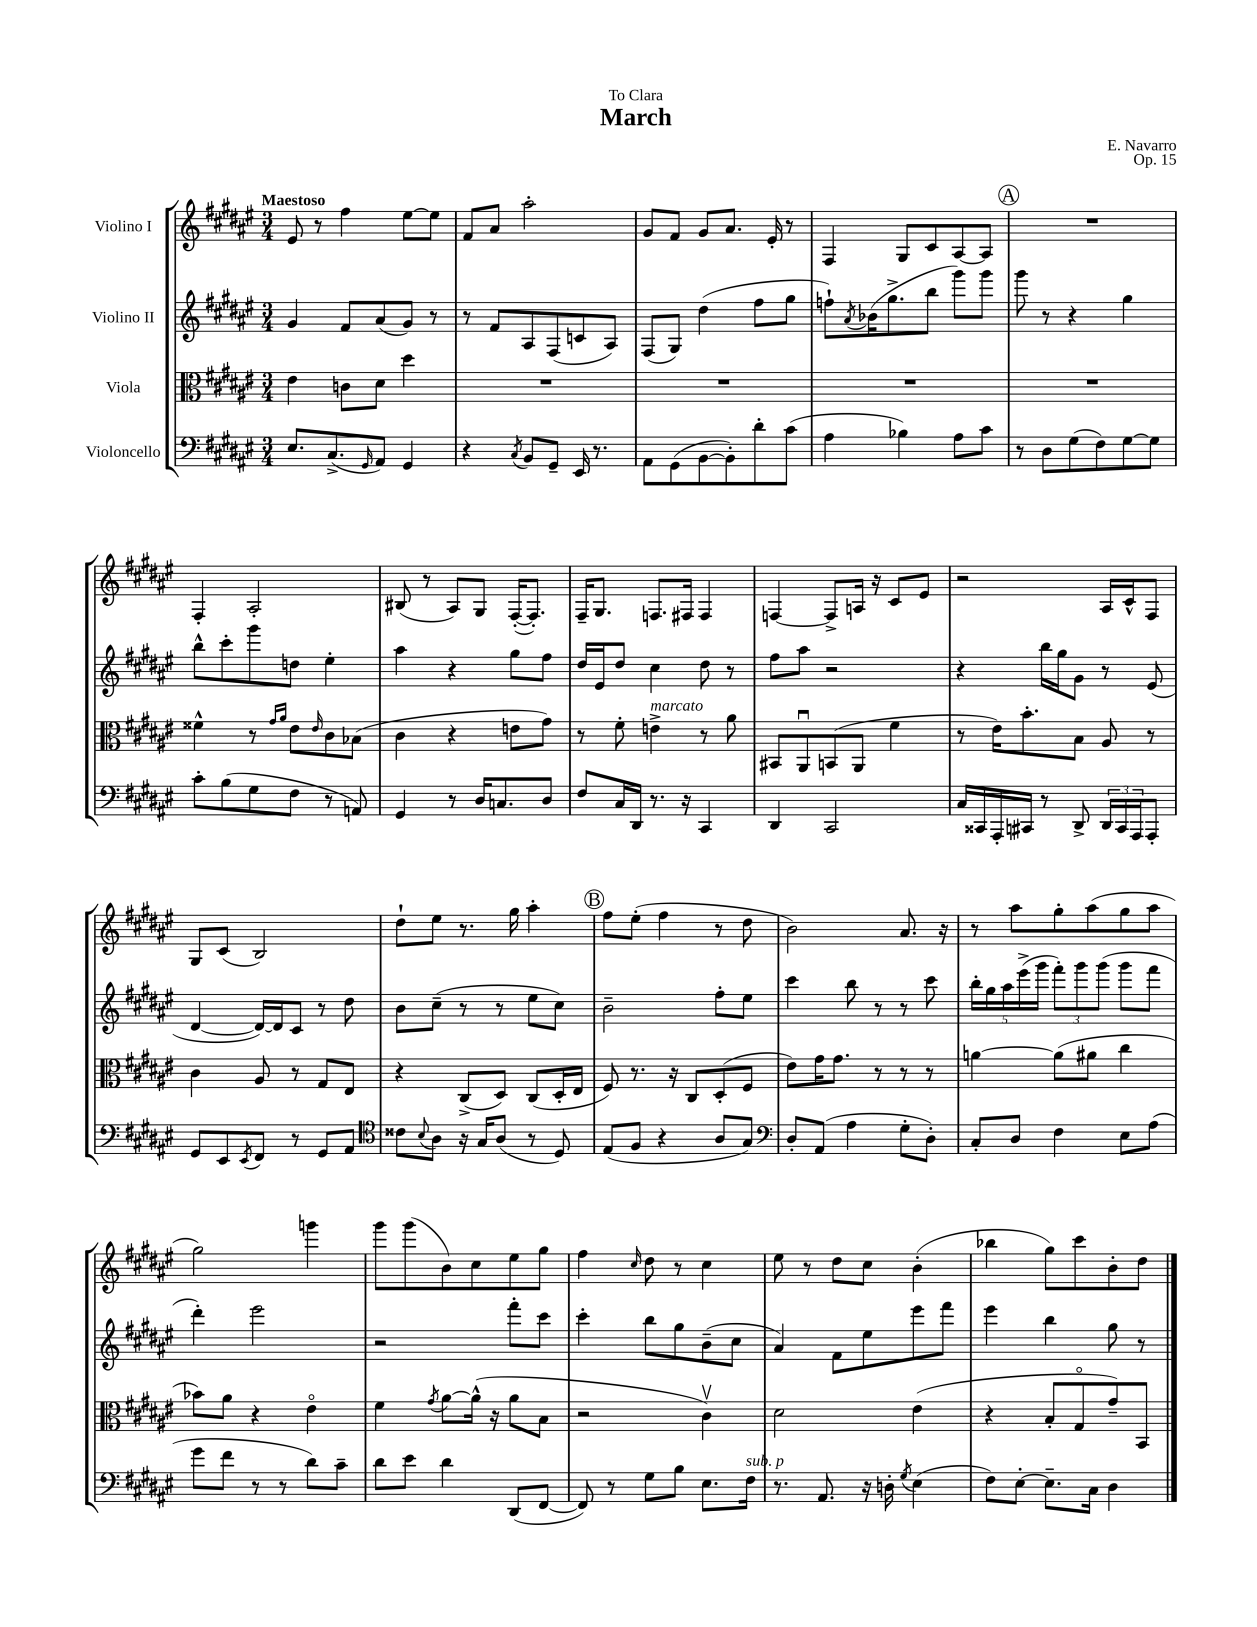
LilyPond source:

\header { title = "March" composer = "E. Navarro" dedication = "To Clara" opus = "Op. 15" }
<<
\new StaffGroup <<
\new Staff = "s0" \with { instrumentName = "Violino I" } {
    \clef treble \key fis \major \numericTimeSignature \time 3/4 \tempo "Maestoso"
    eis'8 r8 fis''4 eis''8~ eis''8 |
    fis'8 ais'8 ais''2-. |
    gis'8 fis'8 gis'8 ais'8. eis'16-. r8 |
    fis4 gis8 cis'8 ais8~ ais8 |
    \mark \markup { \circle "A" } R2. |
    fis4-. ais2-. |
    bis8( r8 ais8) gis8 fis16~-.( fis8.-.) |
    fis16-- gis8. f8. fis16 fis4 |
    f4~ f8-> a16 r16 cis'8 eis'8 |
    r2 ais16 cis'16-^ fis8 |
    gis8 cis'8( b2) |
    dis''8-! eis''8 r8. gis''16 ais''4-. |
    \mark \markup { \circle "B" } fis''8 eis''8-.( fis''4 r8 dis''8 |
    b'2) ais'8. r16 |
    r8 ais''8 gis''8-. ais''8( gis''8 ais''8 |
    gis''2) g'''4 |
    gis'''8 gis'''8( b'8) cis''8 eis''8 gis''8 |
    fis''4 \grace { cis''16 } dis''8 r8 cis''4 |
    eis''8 r8 dis''8 cis''8 b'4-.( |
    bes''4 gis''8) cis'''8 b'8-. dis''8 \bar "|." |
}
\new Staff = "s1" \with { instrumentName = "Violino II" } {
    \clef treble \key fis \major \numericTimeSignature \time 3/4
    gis'4 fis'8 ais'8( gis'8) r8 |
    r8 fis'8 ais8 fis8( c'8 ais8) |
    fis8( gis8) dis''4( fis''8 gis''8 |
    f''8-!) \acciaccatura { ais'8 } bes'16( gis''8.-> b''8 gis'''8) gis'''8 |
    \mark \markup { \circle "A" } gis'''8 r8 r4 gis''4 |
    b''8-^ cis'''8-. gis'''8 d''8 eis''4-. |
    ais''4 r4 gis''8 fis''8 |
    dis''16 eis'16 dis''8 cis''4 dis''8 r8 |
    fis''8 ais''8 r2 |
    r4 b''16 gis''16 gis'8 r8 eis'8( |
    dis'4~ dis'16~) dis'16 cis'8 r8 dis''8 |
    b'8 cis''8--( r8 r8 eis''8 cis''8) |
    \mark \markup { \circle "B" } b'2-- fis''8-. eis''8 |
    cis'''4 b''8 r8 r8 cis'''8 |
    \tuplet 5/4 { b''16-. gis''16 ais''16 eis'''16->( gis'''16 } \tuplet 3/2 { fis'''8-.) gis'''8 gis'''8( } gis'''8 fis'''8 |
    dis'''4-.) eis'''2 |
    r2 fis'''8-. cis'''8 |
    cis'''4-. b''8 gis''8 b'8--( cis''8 |
    ais'4) fis'8 eis''8 eis'''8 fis'''8 |
    eis'''4 b''4 gis''8 r8 \bar "|." |
}
\new Staff = "s2" \with { instrumentName = "Viola" } {
    \clef alto \key fis \major \numericTimeSignature \time 3/4
    eis'4 c'8 dis'8 dis''4 |
    R2. |
    R2. |
    R2. |
    \mark \markup { \circle "A" } R2. |
    fisis'4-^ r8 \grace { gis'16 ais'16 } eis'8 \grace { eis'16 } cis'8 bes8( |
    cis'4 r4 e'8 gis'8) |
    r8 fis'8-. e'4->^\markup { \italic "marcato" } r8 ais'8 |
    bis,8 ais,8\downbow b,8( ais,8 fis'4 |
    r8 eis'16) b'8.-. b8 ais8 r8 |
    cis'4 ais8 r8 gis8 eis8 |
    r4 cis8->( dis8) cis8( dis16-. eis16 |
    \mark \markup { \circle "B" } fis8) r8. r16 cis8 dis8-.( fis8 |
    eis'8) gis'16 gis'8. r8 r8 r8 |
    a'4~ a'8( ais'8 cis''4 |
    bes'8) ais'8 r4 eis'4\flageolet |
    fis'4 \acciaccatura { gis'8 } ais'8~ ais'16-^( r16 ais'8 b8 |
    r2 cis'4\upbow) |
    dis'2 eis'4( |
    r4 b8-. gis8\flageolet gis'8--) b,8 \bar "|." |
}
\new Staff = "s3" \with { instrumentName = "Violoncello" } {
    \clef bass \key fis \major \numericTimeSignature \time 3/4
    eis8. cis8.->( \grace { gis,16 } ais,8) gis,4 |
    r4 \acciaccatura { cis8 } b,8 gis,8-- eis,16 r8. |
    ais,8 gis,8( b,8~ b,8-.) dis'8-. cis'8( |
    ais4 bes4) ais8 cis'8 |
    \mark \markup { \circle "A" } r8 dis8 gis8( fis8) gis8~ gis8 |
    cis'8-. b8( gis8 fis8 r8 a,8) |
    gis,4 r8 dis16 c8. dis8 |
    fis8 cis16 dis,16 r8. r16 cis,4 |
    dis,4 cis,2 |
    cis16 cisis,16 ais,,16-. cis,16 r8 dis,8-> \tuplet 3/2 { dis,16 cis,16 ais,,16 } ais,,8-. |
    gis,8 eis,8 \acciaccatura { eis,8 } fis,8 r8 gis,8 ais,8 |
    \clef tenor cisis'8 \appoggiatura { b8 } ais8 r16 gis16 ais8( r8 dis8) |
    \mark \markup { \circle "B" } eis8( fis8 r4 ais8 gis8) |
    \clef bass dis8-. ais,8( ais4 gis8-. dis8-.) |
    cis8-. dis8 fis4 eis8 ais8( |
    gis'8 fis'8 r8 r8 dis'8) cis'8-- |
    dis'8 eis'8 dis'4 dis,8( fis,8~ |
    fis,8) r8 gis8 b8 eis8. fis16^\markup { \italic "sub. p" } |
    r8. ais,8. r16 d16-. \acciaccatura { gis8 } eis4( |
    fis8) eis8~-. eis8.-- cis16 dis4 \bar "|." |
}
>>
>>
\layout { \context { \Score \remove "Bar_number_engraver" } }
